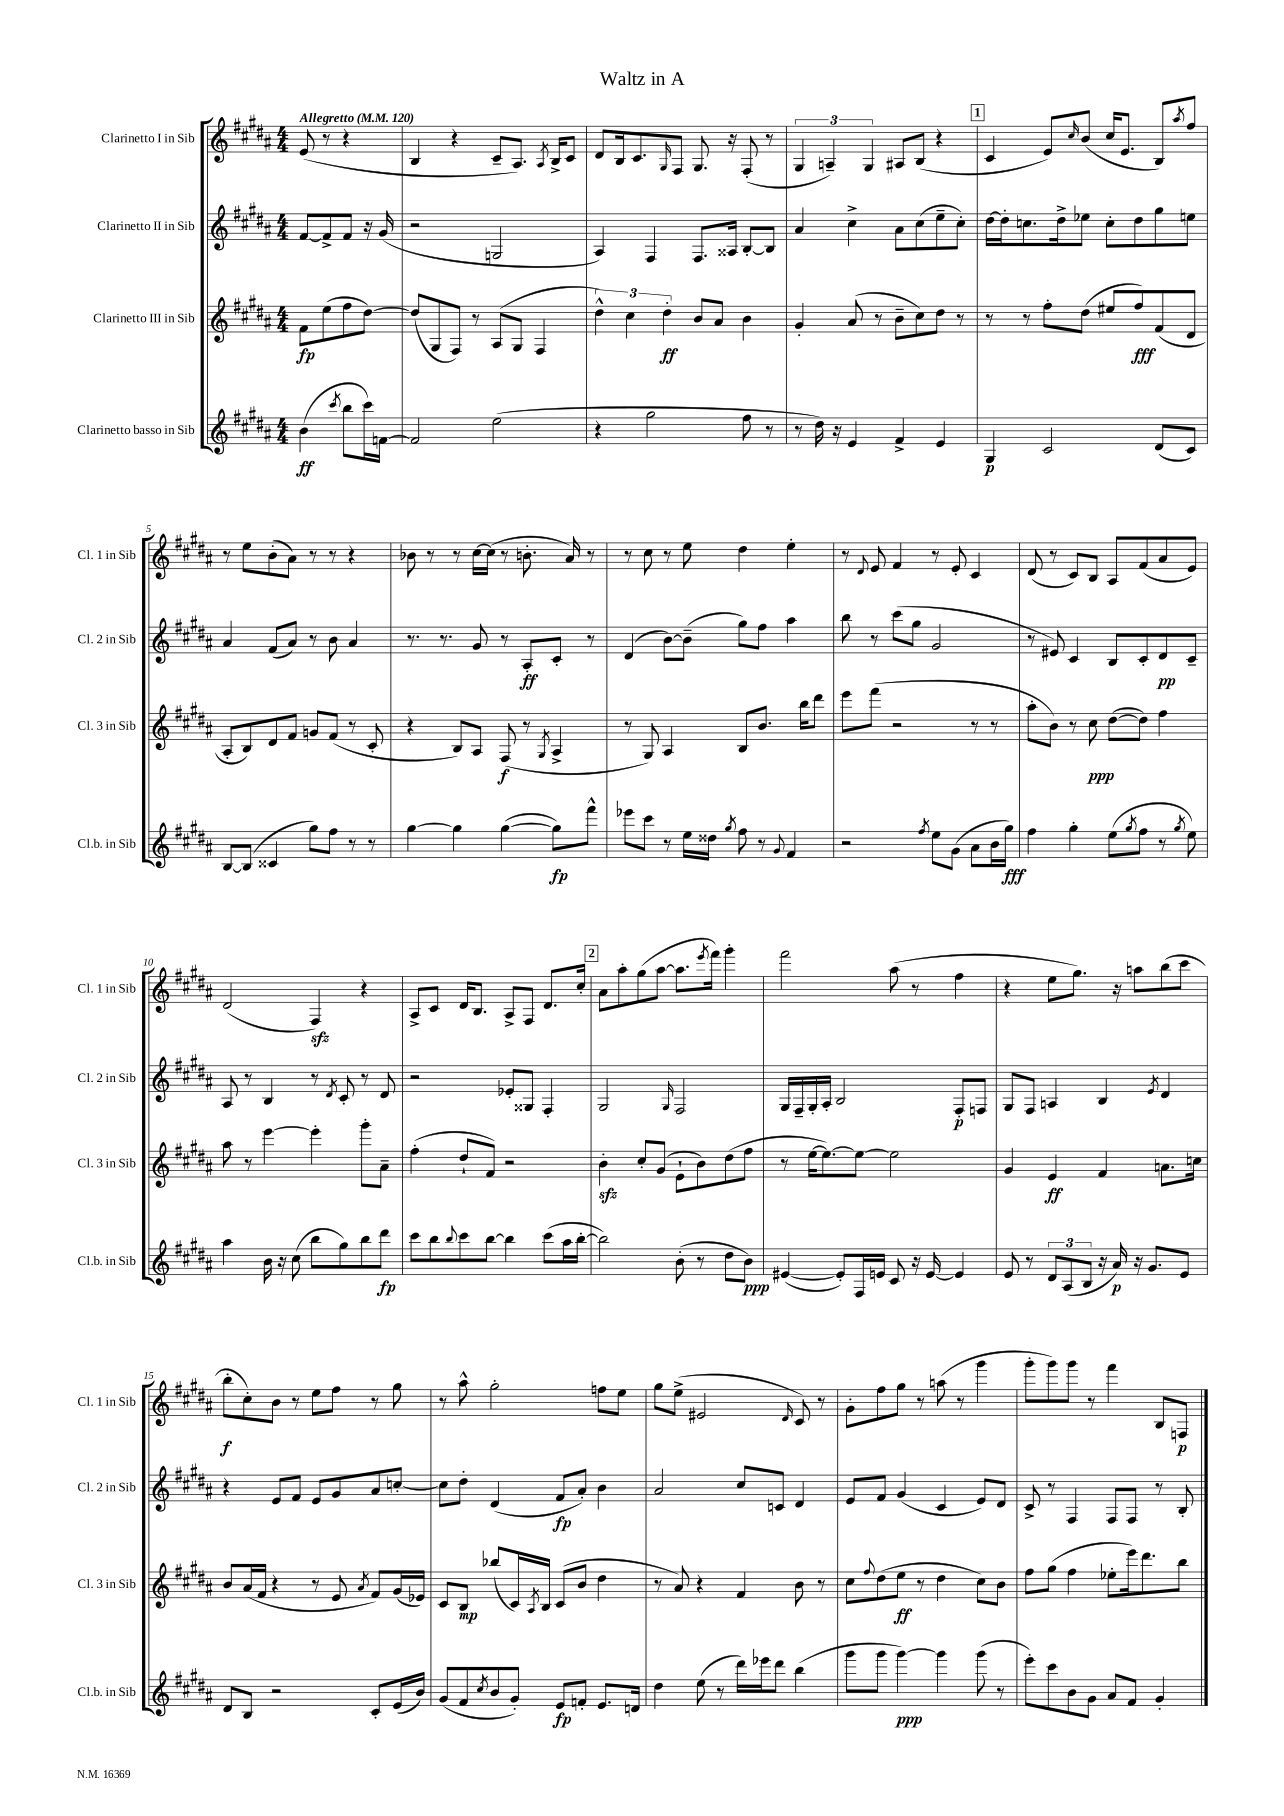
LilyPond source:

\header { title = "Waltz in A" }
<<
\new StaffGroup <<
\new Staff = "s0" \with { instrumentName = "Clarinetto I in Sib" shortInstrumentName = "Cl. 1 in Sib" } {
    \clef treble \key b \major \numericTimeSignature \time 4/4 \partial 2 \tempo "Allegretto" 4 = 120
    e'8( r8 r4 |
    b4 r4 cis'8-- ais8.) \acciaccatura { ais8 } b16-> cis'8 |
    dis'8 b16 cis'8. \grace { gis16 } fis8 gis8. r16 fis8-.( r8 |
    \tuplet 3/2 { gis4 a4--) gis4 } ais8 b8( r4 |
    \mark \markup { \box "1" } cis'4 e'8) \grace { cis''16 } b'8( cis''16 e'8. b8) \acciaccatura { ais''8 } fis''8 |
    r8 e''8 b'8-.( ais'8) r8 r8 r4 |
    bes'8 r8 r8 cis''16~ cis''16( r8 b'8.-. ais'16) r8 |
    r8 cis''8 r8 e''8 dis''4 e''4-. |
    r8 \appoggiatura { dis'8 } e'8 fis'4 r8 e'8-. cis'4 |
    dis'8( r8 cis'8) b8 ais8 fis'8( ais'8 e'8) |
    dis'2( fis4\sfz) r4 |
    ais8-> cis'8 dis'16 b8. ais8-> fis8 dis'8. cis''16-. |
    \mark \markup { \box "2" } ais'8 ais''8-. gis''8( ais''8~ ais''8. \acciaccatura { e'''8 } fis'''16) gis'''4-. |
    fis'''2 ais''8( r8 fis''4 |
    r4 e''8 gis''8.) r16 a''8 b''8( cis'''8 |
    b''8-.\f cis''8-.) b'8 r8 e''8 fis''8 r8 gis''8 |
    r8 ais''8-^ gis''2-. f''8 e''8 |
    gis''8 e''8->( eis'2 \grace { dis'16 } cis'8) r8 |
    gis'8-. fis''8 gis''8 r8 a''8( r8 gis'''4 |
    gis'''8-. gis'''8) gis'''8 r8 fis'''4 b8 f8\p \bar "|." |
}
\new Staff = "s1" \with { instrumentName = "Clarinetto II in Sib" shortInstrumentName = "Cl. 2 in Sib" } {
    \clef treble \key b \major \numericTimeSignature \time 4/4 \partial 2
    fis'8~ fis'8-> fis'8 r16 gis'16( |
    r2 g2 |
    ais4) fis4 fis8. aisis16 b8~-. b8 |
    ais'4 cis''4-> ais'8 cis''8( e''8-- cis''8-.) |
    \mark \markup { \box "1" } dis''16~ dis''16-. c''8. dis''16-> ees''8 c''8-. dis''8 gis''8 e''8 |
    ais'4 fis'8( ais'8) r8 b'8 ais'4 |
    r8. r8. gis'8 r8 ais8-.\ff cis'8-. r8 |
    dis'4( b'8~) b'8--( gis''8) fis''8 ais''4 |
    b''8 r8 cis'''8( gis''8 gis'2 |
    r8 eis'8) cis'4 b8 cis'8-. dis'8\pp cis'8-- |
    ais8 r8 b4 r8 \acciaccatura { dis'8 } cis'8-. r8 dis'8 |
    r2 ees'8-. gisis8 fis4-. |
    \mark \markup { \box "2" } gis2 \grace { gis16 } fis2 |
    gis16 fis16-- gis16-. ais16-. b2 fis8-.\p f8 |
    gis8 fis8 a4 b4 \acciaccatura { e'8 } dis'4 |
    r4 e'8 fis'8 e'8 gis'8 ais'8 c''8~-. |
    c''8 dis''8-. dis'4( fis'8\fp ais'8-.) b'4 |
    ais'2 cis''8 c'8 dis'4 |
    e'8 fis'8 gis'4( cis'4 e'8) dis'8 |
    cis'8-> r8 fis4 fis8 fis8 r8 b8-. \bar "|." |
}
\new Staff = "s2" \with { instrumentName = "Clarinetto III in Sib" shortInstrumentName = "Cl. 3 in Sib" } {
    \clef treble \key b \major \numericTimeSignature \time 4/4 \partial 2
    fis'8\fp e''8( fis''8 dis''8~) |
    dis''8( gis8 fis8) r8 ais8( gis8 fis4 |
    \tuplet 3/2 { dis''4-^) cis''4 dis''4-.\ff } b'8 ais'8 b'4 |
    gis'4-. ais'8( r8 b'8-- cis''8) dis''8 r8 |
    \mark \markup { \box "1" } r8 r8 fis''8-. dis''8( eis''8 fis''8\fff) fis'8( dis'8 |
    ais8-. b8) dis'8 fis'8 g'8 fis'8( r8 cis'8-. |
    r4 b8) ais8 fis8\f( r8 \acciaccatura { gis8 } ais4-> |
    r8 gis8) ais4 b8 b'8. b''16 dis'''8 |
    e'''8 fis'''8( r2 r8 r8 |
    ais''8-. b'8) r8 cis''8\ppp dis''8~( dis''8) fis''4 |
    ais''8 r8 e'''4~ e'''4-. gis'''8-. ais'8-- |
    fis''4-.( dis''8-! fis'8) r2 |
    \mark \markup { \box "2" } b'4-.\sfz cis''8-. gis'8( e'8-! b'8) dis''8( fis''8 |
    r8 e''16~ e''8.~) e''8~ e''2 |
    gis'4 e'4\ff fis'4 a'8. c''16 |
    b'8 ais'16( fis'16 r4 r8 e'8 \acciaccatura { ais'8 } fis'8) gis'16( ees'16) |
    cis'8 b8\mp bes''8( cis'16) \acciaccatura { ais8 } b16 cis'8( b'8 dis''4 |
    r8 ais'8) r4 fis'4 b'8 r8 |
    cis''8 \appoggiatura { fis''8 } dis''8( e''8\ff r8 dis''4 cis''8) b'8 |
    fis''8 gis''8( fis''4 ees''8-. e'''16) dis'''8. b''8 \bar "|." |
}
\new Staff = "s3" \with { instrumentName = "Clarinetto basso in Sib" shortInstrumentName = "Cl.b. in Sib" } {
    \clef treble \key b \major \numericTimeSignature \time 4/4 \partial 2
    b'4\ff( \acciaccatura { cis'''8 } b''8 cis'''16) f'16~ |
    f'2 e''2( |
    r4 gis''2 fis''8 r8 |
    r8 dis''16) r16 e'4 fis'4-> e'4 |
    \mark \markup { \box "1" } gis4\p cis'2 dis'8( cis'8) |
    b8~ b8( cisis'4 gis''8) fis''8 r8 r8 |
    gis''4~ gis''4 gis''4~( gis''8\fp) fis'''8-^ |
    ees'''8 cis'''8 r8 e''16 disis''16 \acciaccatura { gis''8 } fis''8 r8 \appoggiatura { gis'8 } fis'4 |
    r2 \acciaccatura { fis''8 } e''8 gis'8( ais'8 b'16 gis''16\fff) |
    fis''4 gis''4-. e''8( \acciaccatura { gis''8 } fis''8 r8 \acciaccatura { gis''8 } e''8) |
    ais''4 b'16 r16 cis''8( b''8 gis''8) b''8 dis'''8\fp |
    cis'''8 b''8 \appoggiatura { b''8 } cis'''8 b''8~ b''4 cis'''8( ais''16 b''16~-. |
    \mark \markup { \box "2" } b''2) b'8-.( r8 dis''8 b'8\ppp) |
    eis'4~( eis'8-.) fis16 e'16 cis'8 r16 e'16~ e'4 |
    e'8 r8 \tuplet 3/2 { dis'8 ais8( b8 } r16 ais'16\p) r16 gis'8. e'8 |
    dis'8 b8 r2 cis'8-. e'16( b'16) |
    gis'8( fis'8 \acciaccatura { cis''8 } b'8 gis'8-.) e'8\fp f'8-. e'8. d'16 |
    dis''4 e''8( r8 dis'''16) ees'''16 dis'''8 b''4( |
    gis'''8 gis'''8 gis'''4~\ppp) gis'''4 gis'''8( r8 |
    e'''8-.) cis'''8 b'8 gis'8 ais'8 fis'8 gis'4-. \bar "|." |
}
>>
>>
